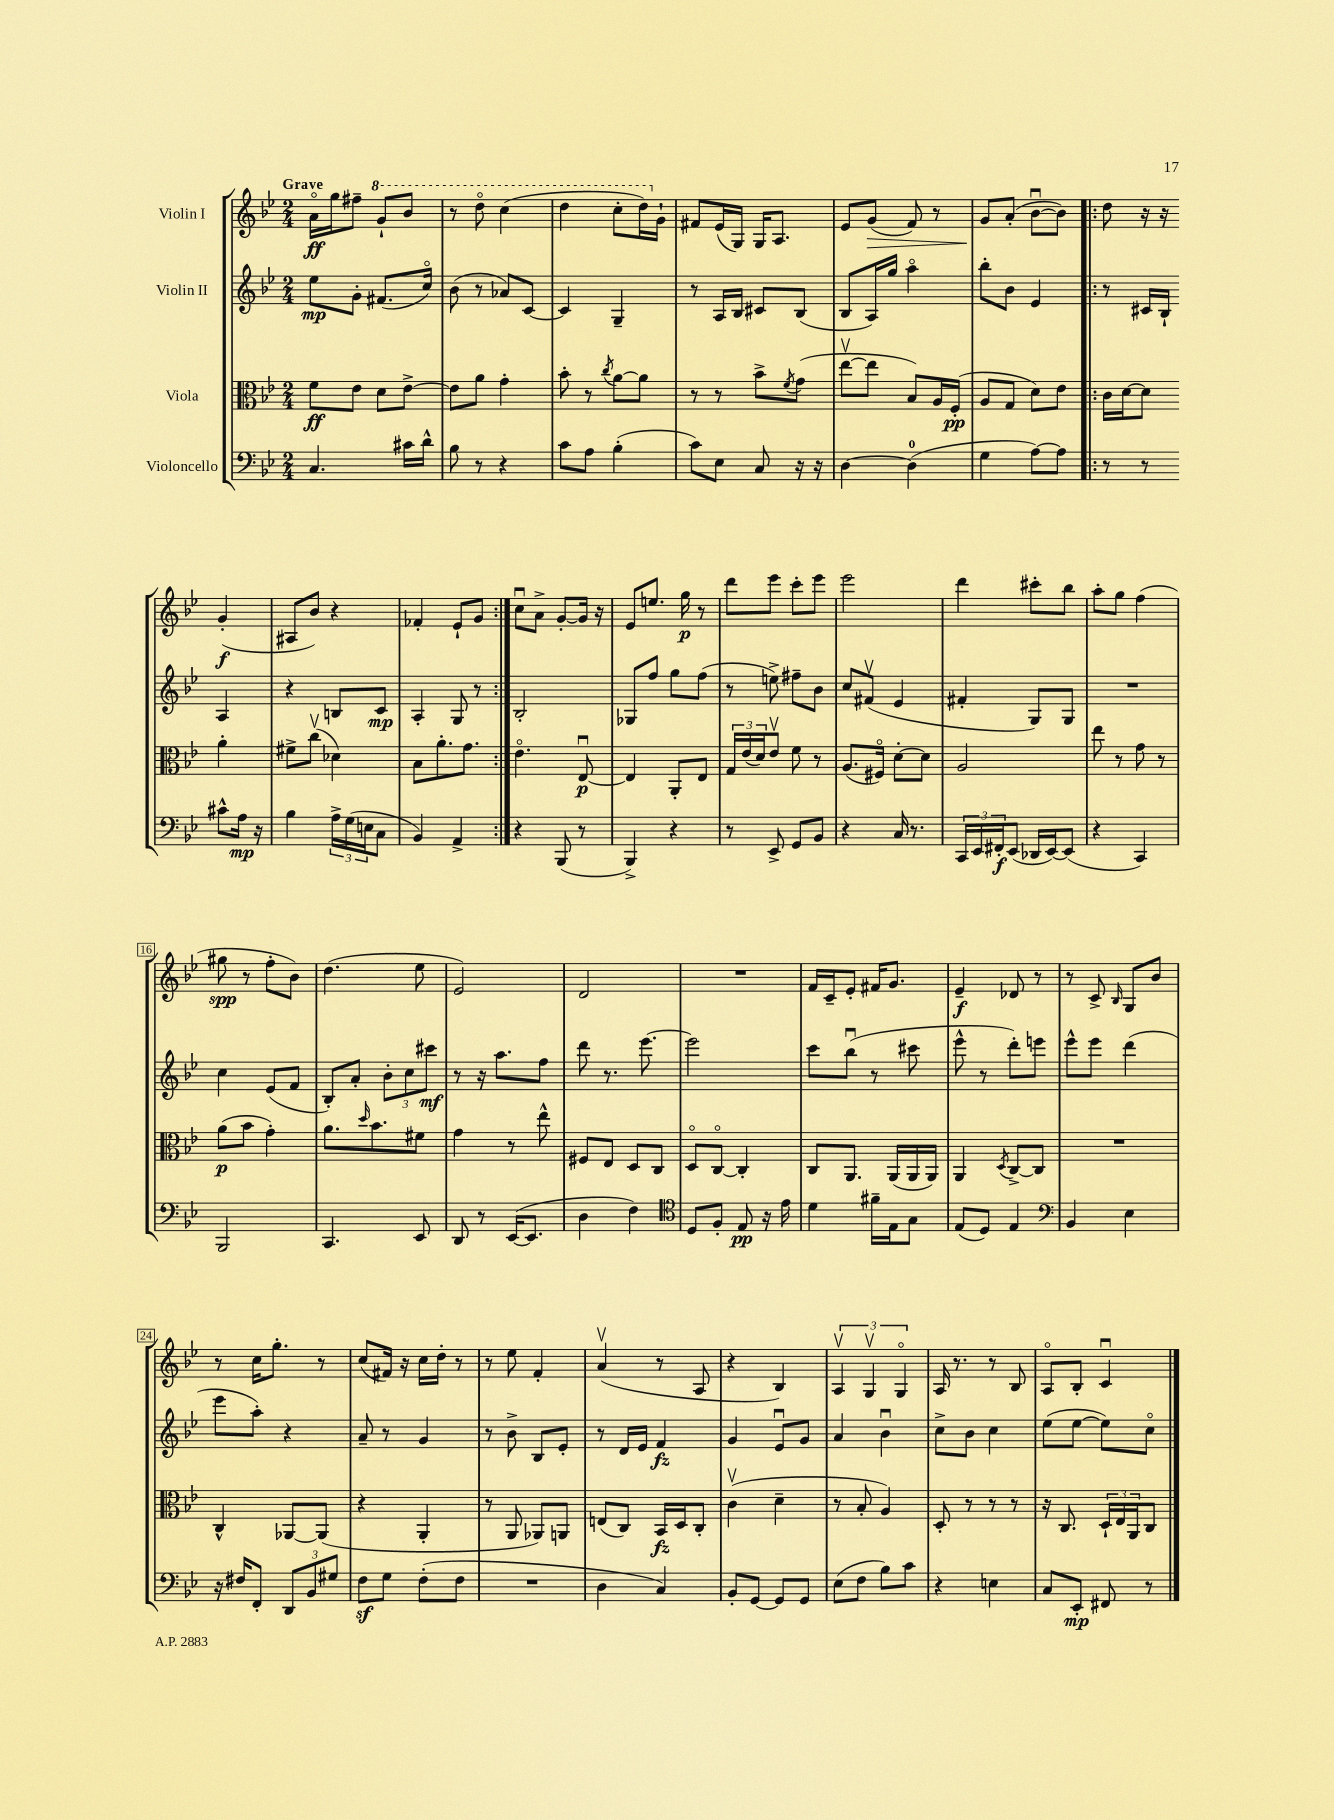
<<
\new StaffGroup <<
\new Staff = "s0" \with { instrumentName = "Violin I" } {
    \clef treble \key bes \major \numericTimeSignature \time 2/4 \tempo "Grave"
    a'16\flageolet\ff g''16 fis''8-- \ottava #1 g''8-! bes''8 |
    r8 d'''8\flageolet c'''4( |
    d'''4 c'''8-. d'''16) \ottava #0 g'16-! |
    fis'8 ees'16( g16) g16 a8. |
    ees'8 g'8\>( f'8) r8 |
    g'8\! a'8-.( bes'8~\downbow bes'8) |
    \repeat volta 2 { d''8 r16 r16 g'4-.\f( |
    ais8 bes'8) r4 |
    fes'4-. ees'8-! g'8 | }
    c''8\downbow a'8-> g'8~-. g'16 r16 |
    ees'8 e''8. g''16\p r8 |
    d'''8 ees'''8 c'''8-. ees'''8 |
    ees'''2 |
    d'''4 cis'''8-. bes''8 |
    a''8-. g''8 f''4( |
    gis''8\spp r8 f''8-. bes'8) |
    d''4.( ees''8 |
    ees'2) |
    d'2 |
    R2 |
    f'16 c'16-- ees'8-. fis'16 g'8. |
    ees'4--\f des'8 r8 |
    r8 c'8-> \grace { bes16 } g8 bes'8 |
    r8 c''16 g''8.-. r8 |
    c''8( fis'16) r16 c''16 d''16-. r8 |
    r8 ees''8 f'4-. |
    a'4\upbow( r8 a8 |
    r4 bes4) |
    \tuplet 3/2 { a4\upbow g4\upbow g4\flageolet } |
    a16 r8. r8 bes8 |
    a8\flageolet bes8-. c'4\downbow \bar "|." |
}
\new Staff = "s1" \with { instrumentName = "Violin II" } {
    \clef treble \key bes \major \numericTimeSignature \time 2/4
    ees''8\mp g'8-. fis'8.( c''16\flageolet) |
    bes'8( r8 aes'8) c'8~ |
    c'4 g4-- |
    r8 a16 bes16 cis'8 bes8( |
    bes8 a16) g''16 a''4\flageolet |
    bes''8-. bes'8 ees'4 |
    \repeat volta 2 { r8 cis'16 bes16-! a4 |
    r4 b8 c'8\mp |
    a4-. g8 r8 | }
    bes2-. |
    ges8 f''8 g''8 f''8( |
    r8 e''8->) fis''8-- bes'8 |
    c''8 fis'8\upbow( ees'4 |
    fis'4-. g8) g8 |
    R2 |
    c''4 ees'8( f'8 |
    bes8-.) a'8-. \tuplet 3/2 { bes'8-. c''8 cis'''8\mf } |
    r8 r16 a''8. f''8 |
    d'''8 r8. ees'''8.~ |
    ees'''2 |
    c'''8 bes''8\downbow( r8 cis'''8 |
    ees'''8-^ r8 d'''8-.) e'''8 |
    ees'''8-^ ees'''8 d'''4( |
    ees'''8 a''8-.) r4 |
    a'8-- r8 g'4 |
    r8 bes'8-> bes8 ees'8-. |
    r8 d'16 ees'16 f'4\fz |
    g'4 ees'8\downbow g'8 |
    a'4 bes'4\downbow |
    c''8-> bes'8 c''4 |
    ees''8( ees''8~ ees''8) c''8\flageolet \bar "|." |
}
\new Staff = "s2" \with { instrumentName = "Viola" } {
    \clef alto \key bes \major \numericTimeSignature \time 2/4
    f'8\ff ees'8 d'8 ees'8~-> |
    ees'8 a'8 g'4-. |
    bes'8-. r8 \acciaccatura { c''8 } a'8~ a'8 |
    r8 r8 bes'8-> \acciaccatura { f'8 } g'8( |
    ees''8~\upbow ees''8 bes8) a16 f16-.\pp( |
    a8 g8 d'8) ees'8 |
    \repeat volta 2 { c'16 d'16~ d'8 a'4-. |
    fis'8-> c''8\upbow( des'4) |
    bes8 a'8.-. g'8. | }
    ees'4.\flageolet ees8~\downbow\p |
    ees4 a,8-. ees8 |
    \tuplet 3/2 { g16 ees'16( d'16) } ees'8\upbow f'8 r8 |
    a8.( fis16\flageolet) d'8~-. d'8 |
    a2 |
    ees''8 r8 g'8 r8 |
    a'8\p( bes'8 g'4-.) |
    a'8. \grace { d''16 } bes'8. fis'8 |
    g'4 r8 ees''8-^ |
    fis8 ees8 d8 c8 |
    d8\flageolet c8~\flageolet c4-. |
    c8 a,8. a,16( a,16 a,16) |
    a,4 \acciaccatura { d8 } c8~-> c8 |
    R2 |
    c4-^ aes,8~ aes,8( |
    r4 a,4-. |
    r8 a,8 aes,8) a,8 |
    e8( c8) bes,16\fz d16 c8-. |
    c'4\upbow( d'4-- |
    r8 bes8-. a4) |
    d8-. r8 r8 r8 |
    r16 c8. \tuplet 3/2 { d16-! ees16 a,16 } c8 \bar "|." |
}
\new Staff = "s3" \with { instrumentName = "Violoncello" } {
    \clef bass \key bes \major \numericTimeSignature \time 2/4
    c4. cis'16 d'16-^ |
    bes8 r8 r4 |
    c'8 a8 bes4-.( |
    c'8) ees8 c8 r16 r16 |
    d4~ d4-0( |
    g4 a8~) a8 |
    \repeat volta 2 { r8 r8 cis'8-^ a16\mp r16 |
    bes4 \tuplet 3/2 { a16-> g16( e16 } c8 |
    bes,4) a,4-> | }
    r4 bes,,8( r8 |
    bes,,4->) r4 |
    r8 ees,8-> g,8 bes,8 |
    r4 c16 r8. |
    \tuplet 3/2 { c,16 ees,16 fis,16-.\f } ees,8( des,16 ees,16~) ees,8( |
    r4 c,4) |
    bes,,2 |
    c,4. ees,8 |
    d,8 r8 ees,16~( ees,8. |
    d4 f4) |
    \clef tenor d8 f8-. ees8\pp r16 ees'16 |
    d'4 fis'16-- ees16 g8 |
    ees8( d8) ees4 |
    \clef bass bes,4 ees4 |
    r16 fis16 f,8-. \tuplet 3/2 { d,8 bes,8 gis8 } |
    f8\sf g8 f8-.( f8 |
    R2 |
    d4 c4) |
    bes,8-. g,8~ g,8 g,8 |
    ees8( f8 bes8) c'8 |
    r4 e4 |
    c8 ees,8-.\mp fis,8 r8 \bar "|." |
}
>>
>>
\layout { \context { \Score \override BarNumber.stencil = #(make-stencil-boxer 0.1 0.3 ly:text-interface::print) } }
